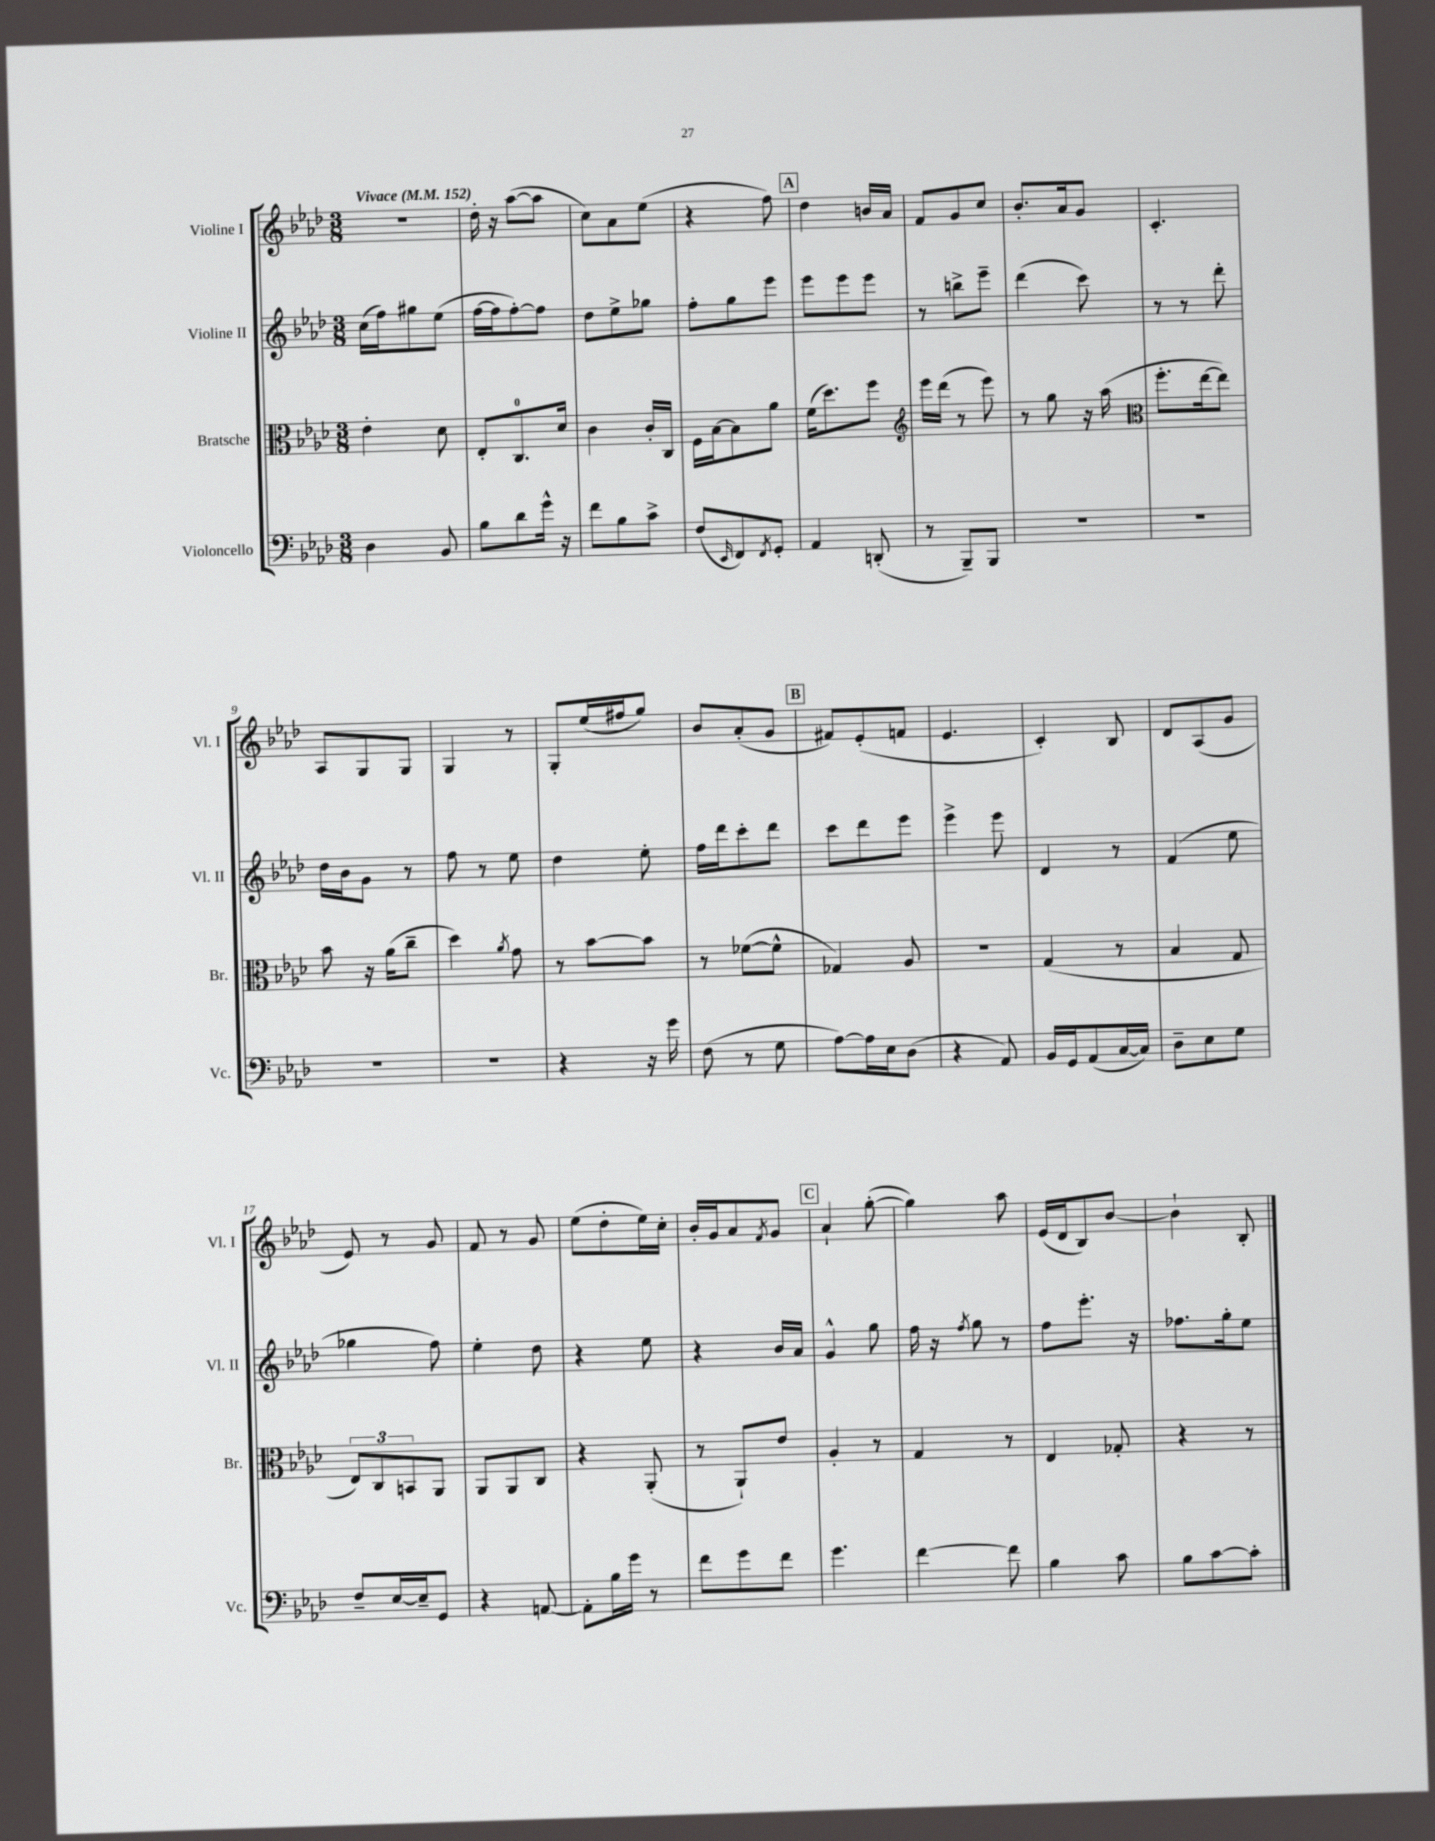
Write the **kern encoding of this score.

**kern	**kern	**kern	**kern
*part4	*part3	*part2	*part1
*staff4	*staff3	*staff2	*staff1
*I"Violoncello	*I"Bratsche	*I"Violine II	*I"Violine I
*I'Vc.	*I'Br.	*I'Vl. II	*I'Vl. I
*clefF4	*clefC3	*clefG2	*clefG2
*k[b-e-a-d-]	*k[b-e-a-d-]	*k[b-e-a-d-]	*k[b-e-a-d-]
*M3/8	*M3/8	*M3/8	*M3/8
*MM152	*MM152	*MM152	*MM152
=1	=1	=1	=1
!	!	!	!LO:TX:a:B:t=Vivace
4D-\	4e-'\	(16cc\LL	4.r
.	.	16ff\J)	.
.	.	8gg#X\	.
8BB-/	8d-\	(8ee-\J	.
=2	=2	=2	=2
8B-\L	8E-'/L	[16ff\LL	16dd-'\
.	.	16ff\J]	16r
8d-\	8.C/	[8ff'\)	([8aa-\L
16g^^\Jk	.	8ff\J]	8aa-\J]
16r	16d-/Jk	.	.
=3	=3	=3	=3
8f\L	4c\	8dd-\L	8cc\L)
8B-\	.	8ee-^\	8a-\
8c^\J	16c'/LL	8gg-X\J	(8ee-\J
.	16C/JJ	.	.
=4	=4	=4	=4
(8F/L	16F\LL	8ff'\L	4r
.	[16B-\J	.	.
16qqEE-/	.	.	.
8FF/)	8B-\]	8gg\	.
8qFF/	.	.	.
8GG'/J	8a-\J	8eee-\J	8ff\)
!!LO:REH:place=s1:t=A
=5	=5	=5	=5
4AA-/	(16f\KL	8eee-\L	4dd-\
.	8.dd-\)	.	.
.	.	8eee-\	.
(8DDn'/	8ff\J	8eee-\J	16bn/LL
.	.	.	16a-/JJ
=6	=6	=6	=6
*	*clefG2	*	*
8r	16eee-\LL	8r	8f/L
.	(16ddd-\JJ	.	.
8BBB-~/L)	8r	8bbn^\L	8g/
8BBB-/J	8eee-\)	8eee-~\J	8cc/J
=7	=7	=7	=7
4.r	8r	(4ddd-\	8.b-'/L
.	8gg\	.	.
.	.	.	16a-/k
.	16r	8ccc\)	8g/J
.	(16aa-\	.	.
=8	=8	=8	=8
*	*clefC3	*	*
4.r	8.ff'\L	8r	4.c'/
.	.	8r	.
.	[16ee-\k	.	.
.	8ee-\J])	8ddd-'\	.
!!LO:LB:g=z
=9	=9	=9	=9
4.r	8b-\	16dd-\LL	8A-/L
.	.	16b-\J	.
.	16r	8g\J	8G/
.	(16a-\KL	.	.
.	8cc~\J	8r	8G/J
=10	=10	=10	=10
4.r	4dd-\)	8ff\	4G/
.	.	8r	.
.	8qa-/	.	.
.	8g\	8ee-\	8r
=11	=11	=11	=11
4r	8r	4dd-\	8G'/L
.	[8b-\L	.	(16ee-/L
.	.	.	16ff#X/J
16r	8b-\J]	8ee-'\	8gg/J)
16g\	.	.	.
=12	=12	=12	=12
(8F\	8r	16ff\LL	8b-/L
.	.	16ddd-\J	.
8r	([8f-X\L	8ccc'\	(8a-'/
8G\	8f-^^\J]	8ddd-\J	8g/J
!!LO:REH:place=s1:t=B
=13	=13	=13	=13
[8A-\L)	4G-X/)	8ccc\L	8f#X/L)
16A-\L]	.	8ddd-\	(8e-'/
16E-\J	.	.	.
(8D-\J	8A-/	8eee-\J	8fn/J
=14	=14	=14	=14
4r	4.r	4eee-^\	4.e-/
8AA-/)	.	8eee-\	.
=15	=15	=15	=15
16BB-/LL	(4G/	4d-/	4c'/)
16GG/J	.	.	.
(8AA-/	.	.	.
[16C/L	8r	8r	8B-/
16C/JJ])	.	.	.
=16	=16	=16	=16
8D-~\L	4B-/	(4f/	8d-/L
8E-\	.	.	(8A-/
8G\J	8G/	8ee-\	8g/J
!!LO:LB:g=z
=17	=17	=17	=17
8F~/L	12E-/L)	4gg-X\	8e-/)
.	12C/	.	.
[16E-/L	.	.	8r
.	12BBn/	.	.
16E-~/J]	.	.	.
8GG/J	8AA-/J	8ff\)	8g/
=18	=18	=18	=18
4r	8AA-/L	4ee-'\	8f/
.	8AA-/	.	8r
[8AAn/	8C/J	8dd-\	8g/
=19	=19	=19	=19
8AA'\L]	4r	4r	(8ee-\L
16B-\L	.	.	8dd-'\
16g\JJ	.	.	.
8r	(8AA-'/	8ee-\	16ee-\L)
.	.	.	16cc'\JJ
=20	=20	=20	=20
8f\L	8r	4r	16b-'/LL
.	.	.	16g/J
8g\	8AA-`/L)	.	8a-/
.	.	.	8qf/
8f\J	8e-/J	16b-/LL	8g/J
.	.	16a-/JJ	.
!!LO:REH:place=s1:t=C
=21	=21	=21	=21
4.g\	4A-'/	4g^^/	4a-`/
.	8r	8gg\	([8gg'\
=22	=22	=22	=22
[4f\	4G/	16ff\	4gg\])
.	.	16r	.
.	.	8qff/	.
.	.	8gg\	.
8f\]	8r	8r	8aa-\
=23	=23	=23	=23
4B-\	4E-/	8ff\L	(16e-/LL
.	.	.	16d-/J
.	.	8.eee-'\J	8B-/)
8c\	8G-X'/	.	[8b-/J
.	.	16r	.
=24	=24	=24	=24
8B-\L	4r	8.ff-X\L	4b-`\]
[8c\	.	.	.
.	.	16gg'\k	.
8c'\J]	8r	8ee-\J	8B-'/
==	==	==	==
*-	*-	*-	*-
